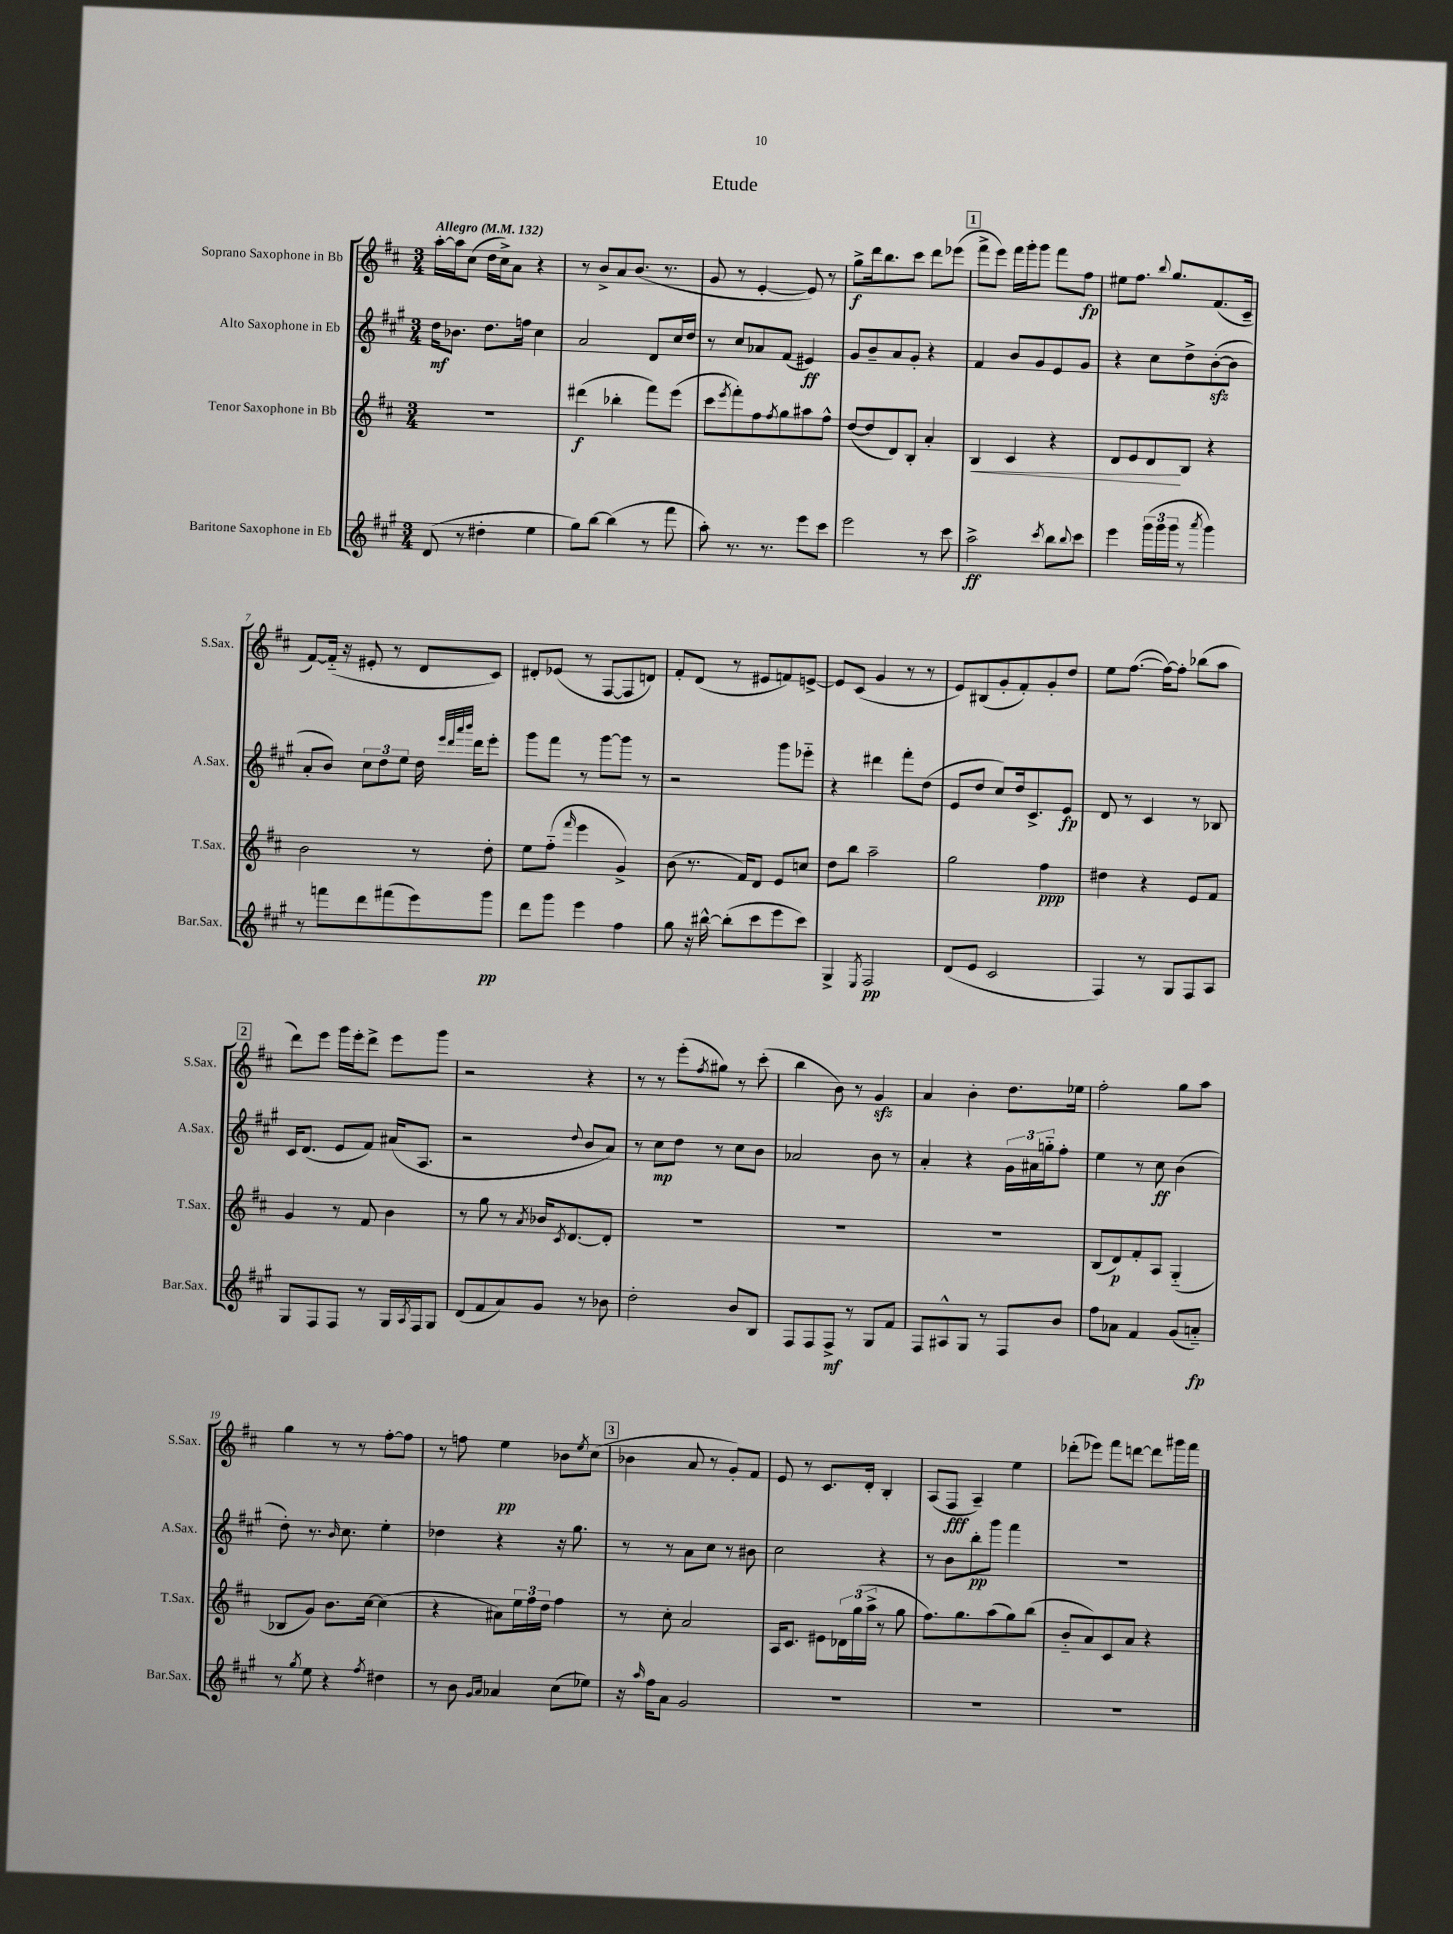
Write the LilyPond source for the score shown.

\header { title = "Etude" }
<<
\new StaffGroup <<
\new Staff = "s0" \with { instrumentName = "Soprano Saxophone in Bb" shortInstrumentName = "S.Sax." } {
    \clef treble \key d \major \numericTimeSignature \time 3/4 \tempo "Allegro" 4 = 132
    a''16~-. a''16 cis''8( d''16 cis''16->) a'8 r4 |
    r8 b'8-> a'8 b'8.( r8. |
    g'8 r8 e'4~-. e'8) r8 |
    g''8->\f d'''16 b''8. cis'''8 d'''8 ees'''8( |
    \mark \markup { \box "1" } fis'''8-> e'''8) fis'''16 g'''16-. g'''8 fis'''8 fis''8\fp |
    eis''8 fis''8. \appoggiatura { b''8 } g''8. fis'8.( cis'16-- |
    fis'8~) fis'16-_( r16 eis'8-. r8 d'8 cis'8) |
    dis'8-. ees'8( r8 fis8~ fis8 d'8) |
    fis'8-. d'8( r8 eis'8 f'8) e'8~-> |
    e'8 cis'8( g'4 r8 r8 |
    e'8) bis8( g'8-. fis'8-.) g'8-. d''8 |
    e''8 fis''8.~( fis''16~) fis''8-. bes''8( a''8 |
    \mark \markup { \box "2" } d'''8) e'''8 g'''16 e'''16-. d'''8-> e'''8 g'''8 |
    r2 r4 |
    r8 r8 e'''8-.( \acciaccatura { fis''8 } gis''8) r8 cis'''8-.( |
    b''4 b'8) r8 g'4\sfz |
    a'4 b'4-. d''8. ees''16 |
    fis''2-. g''8 a''8 |
    g''4 r8 r8 fis''8~-. fis''8 |
    r8 f''8 e''4\pp bes'8 \acciaccatura { e''8 } cis''8( |
    \mark \markup { \box "3" } bes'4 a'8 r8 g'8-.) fis'8 |
    e'8 r8 cis'8. d'16-. b4-. |
    a8( fis8\fff a4--) e''4 |
    des'''8-.( ees'''8) fis'''8 d'''8~ d'''8 gis'''16 fis'''16 \bar "|." |
}
\new Staff = "s1" \with { instrumentName = "Alto Saxophone in Eb" shortInstrumentName = "A.Sax." } {
    \clef treble \key a \major \numericTimeSignature \time 3/4
    d''16\mf bes'8. d''8. f''16 cis''4 |
    a'2 d'8 cis''16 d''16 |
    r8 cis''8 aes'8 fis'8( eis'4\ff) |
    gis'8 b'8-- a'8 gis'8-. r4 |
    \mark \markup { \box "1" } fis'4 b'8 gis'8 e'8 gis'8 |
    r4 cis''8 d''8-> b'8~-.\sfz( b'8 |
    a'8-. b'8) \tuplet 3/2 { cis''8 d''8 e''8 } d''16 \grace { e'''32 d'''32 a'''32 b'''32 } d'''16 e'''8-. |
    gis'''8 fis'''8 r8 gis'''8~ gis'''8 r8 |
    r2 gis'''8 ees'''8-_ |
    r4 dis'''4 fis'''8-. d''8( |
    e'8 d''8 cis''8) d''16 cis'8.-> e'8\fp |
    d'8 r8 cis'4 r8 bes8 |
    \mark \markup { \box "2" } cis'16 d'8.( e'8 fis'8) ais'16( a8. |
    r2 \appoggiatura { d''8 } b'8 a'8) |
    r8 cis''8\mp d''8 r8 cis''8 b'8 |
    aes'2 b'8 r8 |
    a'4-. r4 \tuplet 3/2 { gis'16 ais'16 g''16-_ } fis''8-. |
    e''4 r8 cis''8\ff b'4( |
    d''8-.) r8. \grace { b'16 } cis''8. e''4-. |
    des''4 r4 r16 gis''8. |
    \mark \markup { \box "3" } r8 r8 a'8 cis''8 r8 bis'8 |
    cis''2 r4 |
    r8 b'8 b''8-.\pp gis'''8 fis'''4 |
    R2. \bar "|." |
}
\new Staff = "s2" \with { instrumentName = "Tenor Saxophone in Bb" shortInstrumentName = "T.Sax." } {
    \clef treble \key d \major \numericTimeSignature \time 3/4
    R2. |
    dis'''4\f( bes''4-. fis'''8) e'''8( |
    cis'''8 \acciaccatura { e'''8 } fis'''8-.) fis''8 \acciaccatura { fis''8 } g''8 ais''8 fis''8-^ |
    d''8~( d''8 d'8) b8-. a'4-. |
    \mark \markup { \box "1" } b4\< cis'4 r4 |
    d'8 e'8 d'8\! b8 r4 |
    b'2 r8 d''8-. |
    e''8 fis''8-_( \grace { fis'''16 } e'''4 g'4->) |
    b'8( r8. fis'16) d'8 e'8 c''8 |
    d''8 b''8 a''2-- |
    g''2 fis''4\ppp |
    dis''4 r4 e'8 fis'8 |
    \mark \markup { \box "2" } g'4 r8 fis'8 b'4 |
    r8 g''8 r8 \acciaccatura { a'8 } bes'16 \acciaccatura { cis'8 } d'8.~ d'8-. |
    R2. |
    R2. |
    R2. |
    b8( d'8\p) fis'8-. a8 g4-_( |
    bes8 g'8) b'8. cis''16~ cis''4( |
    r4 ais'8) \tuplet 3/2 { e''16 fis''16 d''16 } fis''4 |
    \mark \markup { \box "3" } r8 cis''8-. a'2 |
    a16 cis'8. eis'8 \tuplet 3/2 { des'16 g''16( a''16-> } r8 g''8 |
    fis''8.) g''8. a''8( g''8) b''8( |
    b'8-_ a'8) cis'8 a'8 r4 \bar "|." |
}
\new Staff = "s3" \with { instrumentName = "Baritone Saxophone in Eb" shortInstrumentName = "Bar.Sax." } {
    \clef treble \key a \major \numericTimeSignature \time 3/4
    d'8( r8 dis''4-. e''4 |
    gis''8) b''8~ b''4( r8 fis'''8 |
    a''8-.) r8. r8. e'''8 cis'''8 |
    e'''2 r8 cis'''8 |
    \mark \markup { \box "1" } a''2->\ff \acciaccatura { cis'''8 } b''8 \appoggiatura { b''8 } cis'''8 |
    e'''4 \tuplet 3/2 { gis'''16( gis'''16 gis'''16 } r8 \acciaccatura { a'''8 } gis'''4) |
    r8 f'''8 d'''8 fis'''8( e'''8) gis'''8\pp |
    d'''8 gis'''8 e'''4 fis''4 |
    gis''8 r16 bis''16~-^ bis''8-.( cis'''8 e'''8 cis'''8) |
    gis4-> \acciaccatura { e8 } fis2\pp |
    d'8( e'8 cis'2 |
    fis4) r8 gis8 fis8 a8 |
    \mark \markup { \box "2" } gis8 fis8 fis8 r8 gis16 \acciaccatura { a8 } fis16 gis8 |
    d'8( fis'8 a'8) gis'8 r8 bes'8 |
    d''2-. b'8 b8 |
    fis8 fis8 fis8->\mf r8 gis8 fis'8 |
    fis8 ais8-^ gis8 r8 fis8 b'8 |
    fis''8 aes'8 fis'4 gis'8( a'8-_\fp) |
    r8 \acciaccatura { gis''8 } e''8 r4 \acciaccatura { fis''8 } dis''4 |
    r8 b'8 \grace { gis'16 a'16 } aes'4 cis''8( ees''8) |
    \mark \markup { \box "3" } r16 \grace { a''16 } fis''16 a'8 gis'2 |
    R2. |
    R2. |
    R2. \bar "|." |
}
>>
>>
